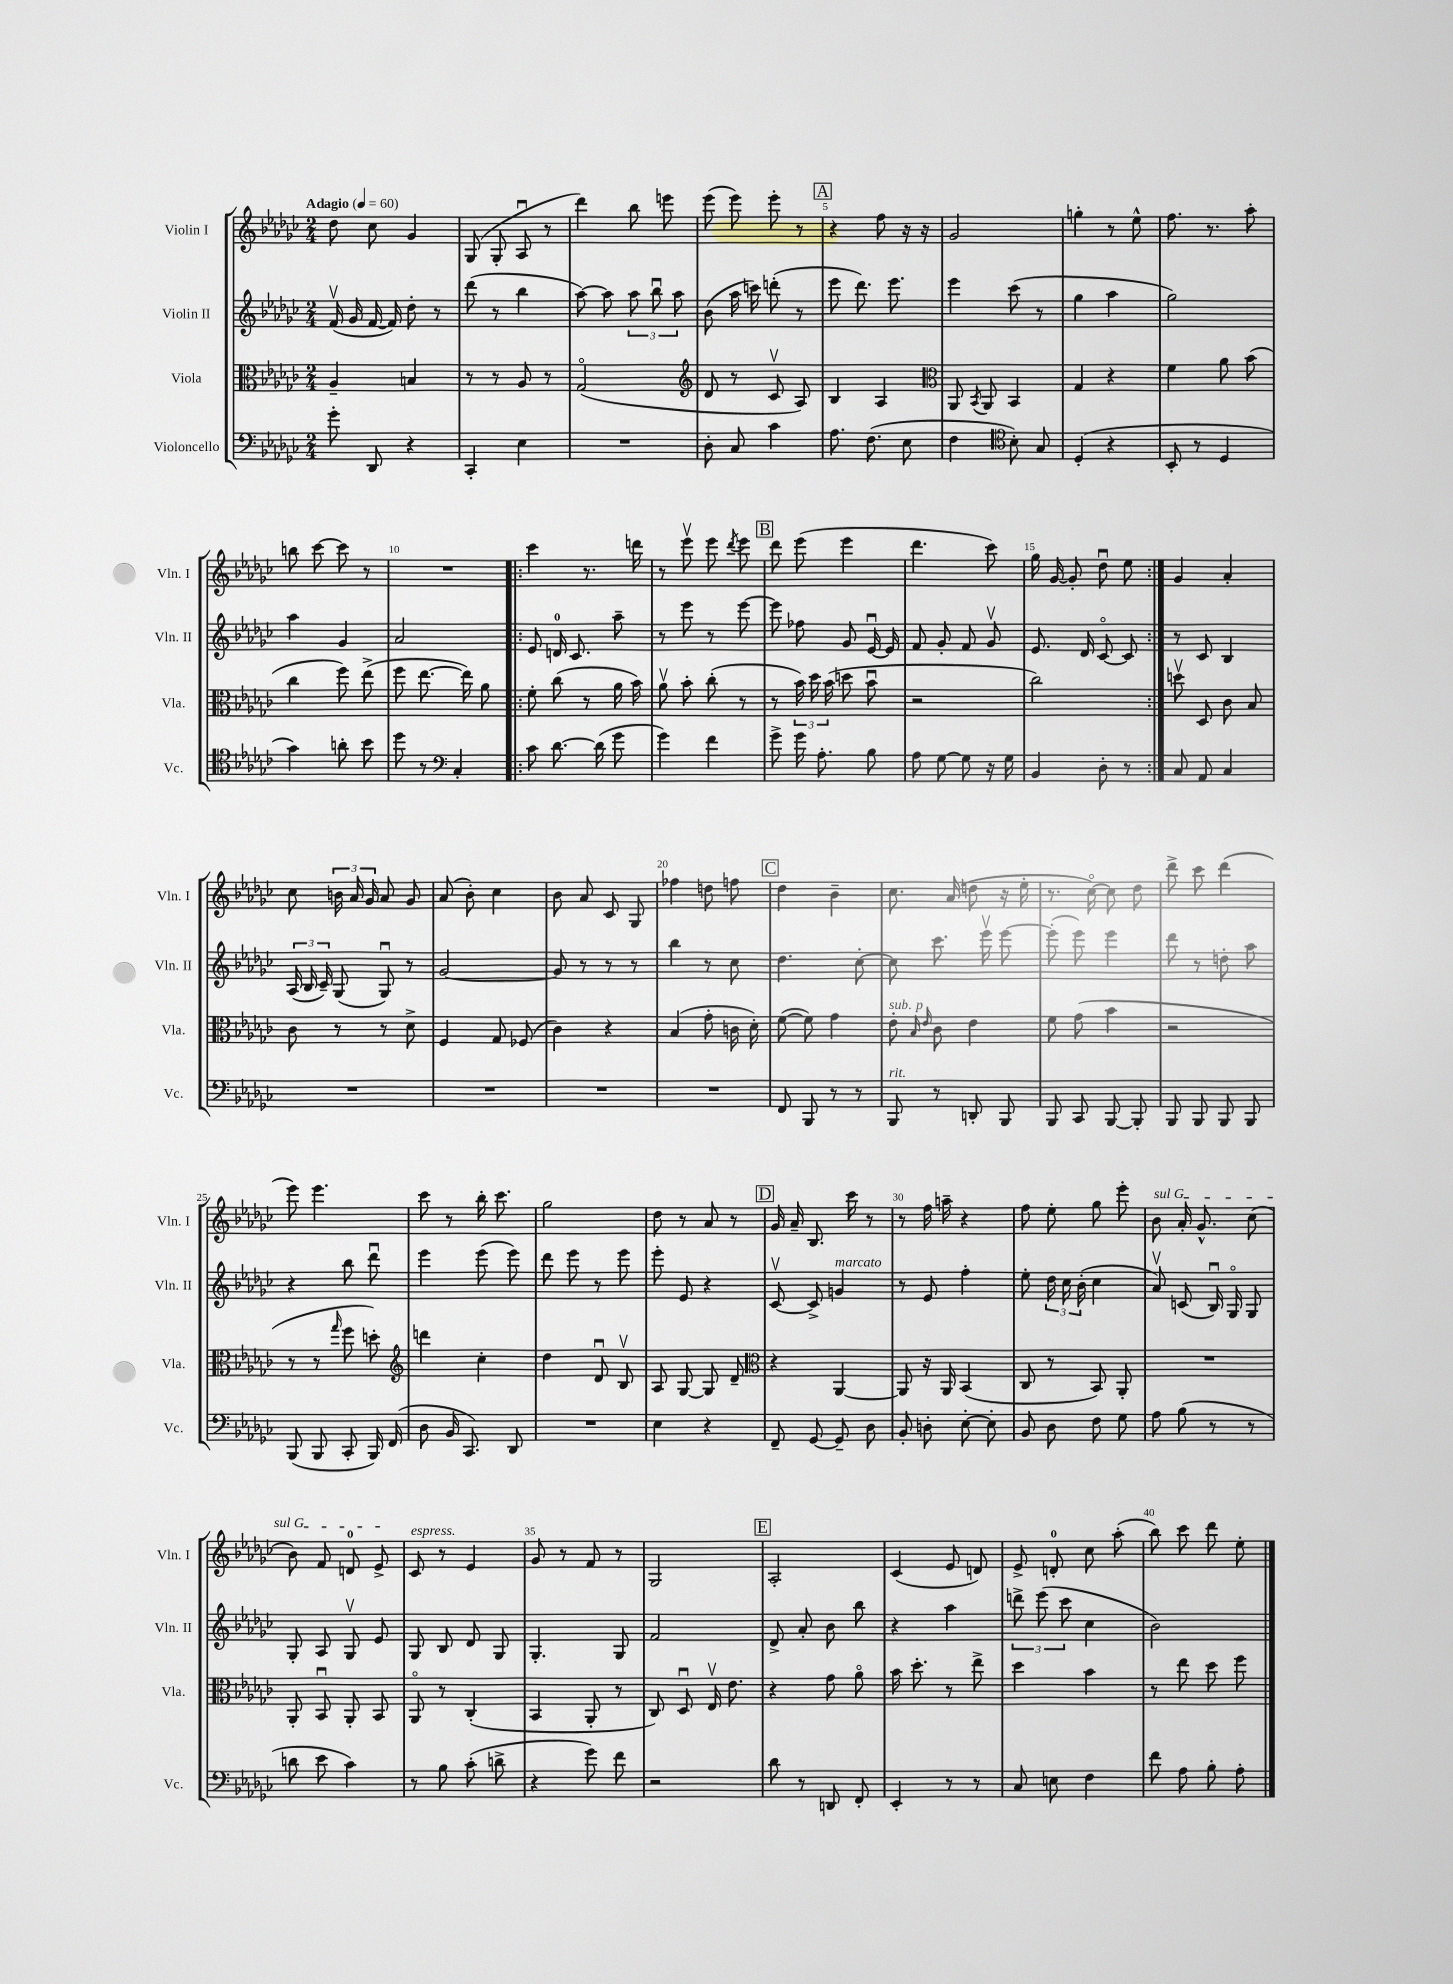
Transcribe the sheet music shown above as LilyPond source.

<<
\new StaffGroup <<
\new Staff = "s0" \with { instrumentName = "Violin I" shortInstrumentName = "Vln. I" } {
    \clef treble \key ges \major \numericTimeSignature \time 2/4 \tempo "Adagio" 4 = 60
    \autoBeamOff des''8 ces''8 ges'4 |
    ges8( ges8-. aes8\downbow r8 |
    des'''4) bes''8 e'''8 |
    ees'''8( ees'''8) ees'''8-. r8 |
    \mark \markup { \box "A" } r4 f''8 r16 r16 |
    ges'2 |
    g''4-. r8 ees''8-^ |
    f''8. r8. aes''8-. |
    b''8 ces'''8~ ces'''8 r8 |
    R2 |
    \repeat volta 2 { ces'''4 r8. d'''16 |
    r8 ees'''8\upbow ees'''8 \acciaccatura { des'''8 } ees'''8 |
    \mark \markup { \box "B" } des'''8 ees'''8( ees'''4 |
    des'''4. ces'''8) |
    ges''16 ges'16~ ges'8-. des''8\downbow ees''8 | }
    ges'4 aes'4-. |
    ces''8 \tuplet 3/2 { b'16 aes'16 ges'16 } aes'8 ges'8 |
    aes'8( bes'8-.) ces''4 |
    bes'8 aes'8 ces'8 ges8 |
    fes''4 d''8 f''8 |
    \mark \markup { \box "C" } des''4 bes'4-- |
    ces''8. aes'16( d''8 r16 ees''16-. |
    r8. ces''16~\flageolet) ces''8 des''8 |
    des'''8-> ces'''8 des'''4( |
    ees'''8) ees'''4. |
    ces'''8 r8 bes''16-. ces'''8. |
    ges''2 |
    des''8 r8 aes'8 r8 |
    \mark \markup { \box "D" } ges'16 aes'16-- bes8. ces'''16 r8 |
    r8 f''16 a''16-- r4 |
    f''8 ees''8-. ges''8 ees'''8-. |
    \once \override TextSpanner.bound-details.left.text = \markup { \italic "sul G" } bes'8\startTextSpan aes'16-. ges'8.-^ ces''8( |
    bes'8) f'8 d'8-0 ees'8->\stopTextSpan |
    ces'8^\markup { \italic "espress." } r8 ees'4 |
    ges'8 r8 f'8 r8 |
    ges2 |
    \mark \markup { \box "E" } aes2-. |
    ces'4( ees'8 d'8) |
    ees'8-> d'8-0-. ces''8 aes''8-.( |
    bes''8) ces'''8 des'''8 ees''8-. \bar "|." |
}
\new Staff = "s1" \with { instrumentName = "Violin II" shortInstrumentName = "Vln. II" } {
    \clef treble \key ges \major \numericTimeSignature \time 2/4
    \autoBeamOff f'16\upbow( ges'16 f'16~ f'16) des''8-. r8 |
    des'''8( r8 bes''4 |
    aes''8~) aes''8 \tuplet 3/2 { aes''8 bes''8\downbow aes''8 } |
    bes'8( aes''16 c'''16) d'''8-.( r8 |
    \mark \markup { \box "A" } ees'''8 des'''8.) ees'''8. |
    ees'''4 ces'''8( r8 |
    ges''4 aes''4 |
    ges''2) |
    aes''4 ges'4 |
    aes'2 |
    \repeat volta 2 { ees'8 d'16-0 ces'8. aes''8-- |
    r8 ees'''8 r8 ees'''8~ |
    \mark \markup { \box "B" } ees'''8 fes''8 ges'8 ees'16~\downbow ees'16 |
    f'8 ges'8-. f'8 ges'8\upbow |
    ees'8. des'16 ces'8~\flageolet ces'8 | }
    r8 ces'8 bes4 |
    \tuplet 3/2 { aes16( bes16 ces'16--) } ges8( ges8\downbow) r8 |
    ges'2~ |
    ges'8 r8 r8 r8 |
    bes''4 r8 ces''8 |
    \mark \markup { \box "C" } des''4. ces''8~-. |
    ces''8 ces'''8. ees'''16\upbow ees'''8~ |
    ees'''8-.( ees'''8) ees'''4 |
    des'''8 r8 d''8-. aes''8 |
    r4 bes''8 des'''8\downbow |
    ees'''4 ees'''8( ees'''8) |
    des'''8 ees'''8 r8 ees'''8 |
    ees'''8-. ees'8 r4 |
    \mark \markup { \box "D" } ces'8~\upbow ces'8-> g'4^\markup { \italic "marcato" } |
    r8 ees'8 f''4-. |
    ees''8-. \tuplet 3/2 { des''16 ces''16 bes'16-.( } ces''4 |
    aes'8\upbow) c'8( bes16\downbow) ges16\flageolet ges8 |
    ges8-. aes8 ges8\upbow ees'8 |
    ges8 bes8 des'8 ges8 |
    ges4.-. ges8 |
    f'2 |
    \mark \markup { \box "E" } des'8-> aes'8-. bes'8 bes''8 |
    r4 aes''4 |
    \tuplet 3/2 { d'''8-> ees'''8( ces'''8 } ces''4 |
    bes'2) \bar "|." |
}
\new Staff = "s2" \with { instrumentName = "Viola" shortInstrumentName = "Vla." } {
    \clef alto \key ges \major \numericTimeSignature \time 2/4
    \autoBeamOff aes4-- b4 |
    r8 r8 aes8 r8 |
    ges2\flageolet( |
    \clef treble des'8 r8 ces'8\upbow aes8) |
    \mark \markup { \box "A" } bes4 aes4 |
    \clef alto aes,8 \acciaccatura { bes,8 } aes,8 bes,4 |
    ges4 r4 |
    f'4 aes'8 bes'8( |
    ces''4 f''8) ees''8->( |
    f''8 ees''8.~ ees''16) aes'8 |
    \repeat volta 2 { f'8-. ces''8( r8 aes'16 bes'16) |
    aes'8\upbow bes'8-. ces''8-.( r8 |
    \mark \markup { \box "B" } r8 \tuplet 3/2 { bes'16) des''16 bes'16( } d''8 bes'8\downbow |
    r2 |
    ces''2) | }
    d''8\upbow des8 ces'8 bes8 |
    ces'8 r8 r8 des'8-> |
    f4 ges8 fes8( |
    ces'4) r4 |
    bes4( ges'8-. c'16 des'16-.) |
    \mark \markup { \box "C" } f'8~( f'8) ges'4 |
    ees'8-.^\markup { \italic "sub. p" } \grace { bes16 ees'16 } ces'8 ees'4 |
    f'8 ges'8( bes'4 |
    r2 |
    r8 r8 \grace { ges''16 } f''8 d''8-.) |
    \clef treble d'''4 ces''4-. |
    des''4 des'8\downbow bes8\upbow |
    aes8 ges8~ ges8 des'8-- |
    \mark \markup { \box "D" } \clef alto r4 aes,4~ |
    aes,8 r16 aes,16 bes,4( |
    ces8 r8 bes,8) aes,8-. |
    R2 |
    aes,8-. bes,8\downbow aes,8-. bes,8 |
    aes,8\flageolet r8 ces4-.( |
    bes,4 aes,8-. r8 |
    ces8) des8\downbow ees16\upbow ees'8. |
    \mark \markup { \box "E" } r4 ges'8 aes'8\flageolet |
    bes'16 des''8.-. r8 ees''8-> |
    des''4 bes'4 |
    r8 ees''8 des''8 f''8 \bar "|." |
}
\new Staff = "s3" \with { instrumentName = "Violoncello" shortInstrumentName = "Vc." } {
    \clef bass \key ges \major \numericTimeSignature \time 2/4
    \autoBeamOff ges'8-. des,8 r4 |
    ces,4-. ees4 |
    R2 |
    des8-. ces8 ces'4 |
    \mark \markup { \box "A" } aes8. f8.( ees8 |
    f4 \clef tenor bes8-.) ges8 |
    des4-.( r4 |
    bes,8-. r8 des4 |
    ges'4) a'8-. bes'8 |
    des''8 r8 \clef bass ces4-. |
    \repeat volta 2 { ces'8 des'8.~ des'16( ges'8 |
    ges'4) f'4 |
    \mark \markup { \box "B" } ges'8-> ges'16 aes8.-. bes8 |
    aes8 ges8~ ges8 r16 ges16 |
    bes,4 des8-. r8 | }
    ces8 aes,8 ces4 |
    R2 |
    R2 |
    R2 |
    R2 |
    \mark \markup { \box "C" } f,8 bes,,8 r8 r8 |
    bes,,8^\markup { \italic "rit." } r8 d,8-. bes,,8 |
    bes,,8 ces,8 bes,,8~ bes,,8-. |
    bes,,8 bes,,8 bes,,8 bes,,8 |
    bes,,8( bes,,8 ces,8-. bes,,16) f,16( |
    des8 bes,16 ces,8.) des,8 |
    R2 |
    ees4 r4 |
    \mark \markup { \box "D" } f,8-- ges,8~ ges,8-- des8 |
    bes,8-. d8-. ees8~-. ees8-. |
    bes,8 des8 f8 ges8 |
    aes8 bes8( r8 r8 |
    d'8 ees'8 ces'4) |
    r8 bes8 ces'8-.( d'8-> |
    r4 ges'8) f'8 |
    r2 |
    \mark \markup { \box "E" } des'8 r8 d,8 f,8-. |
    ees,4-. r8 r8 |
    ces8 e8 f4 |
    f'8 aes8 bes8-. aes8-. \bar "|." |
}
>>
>>
\layout { \context { \Score \override BarNumber.break-visibility = ##(#f #t #t) barNumberVisibility = #(every-nth-bar-number-visible 5) } }
